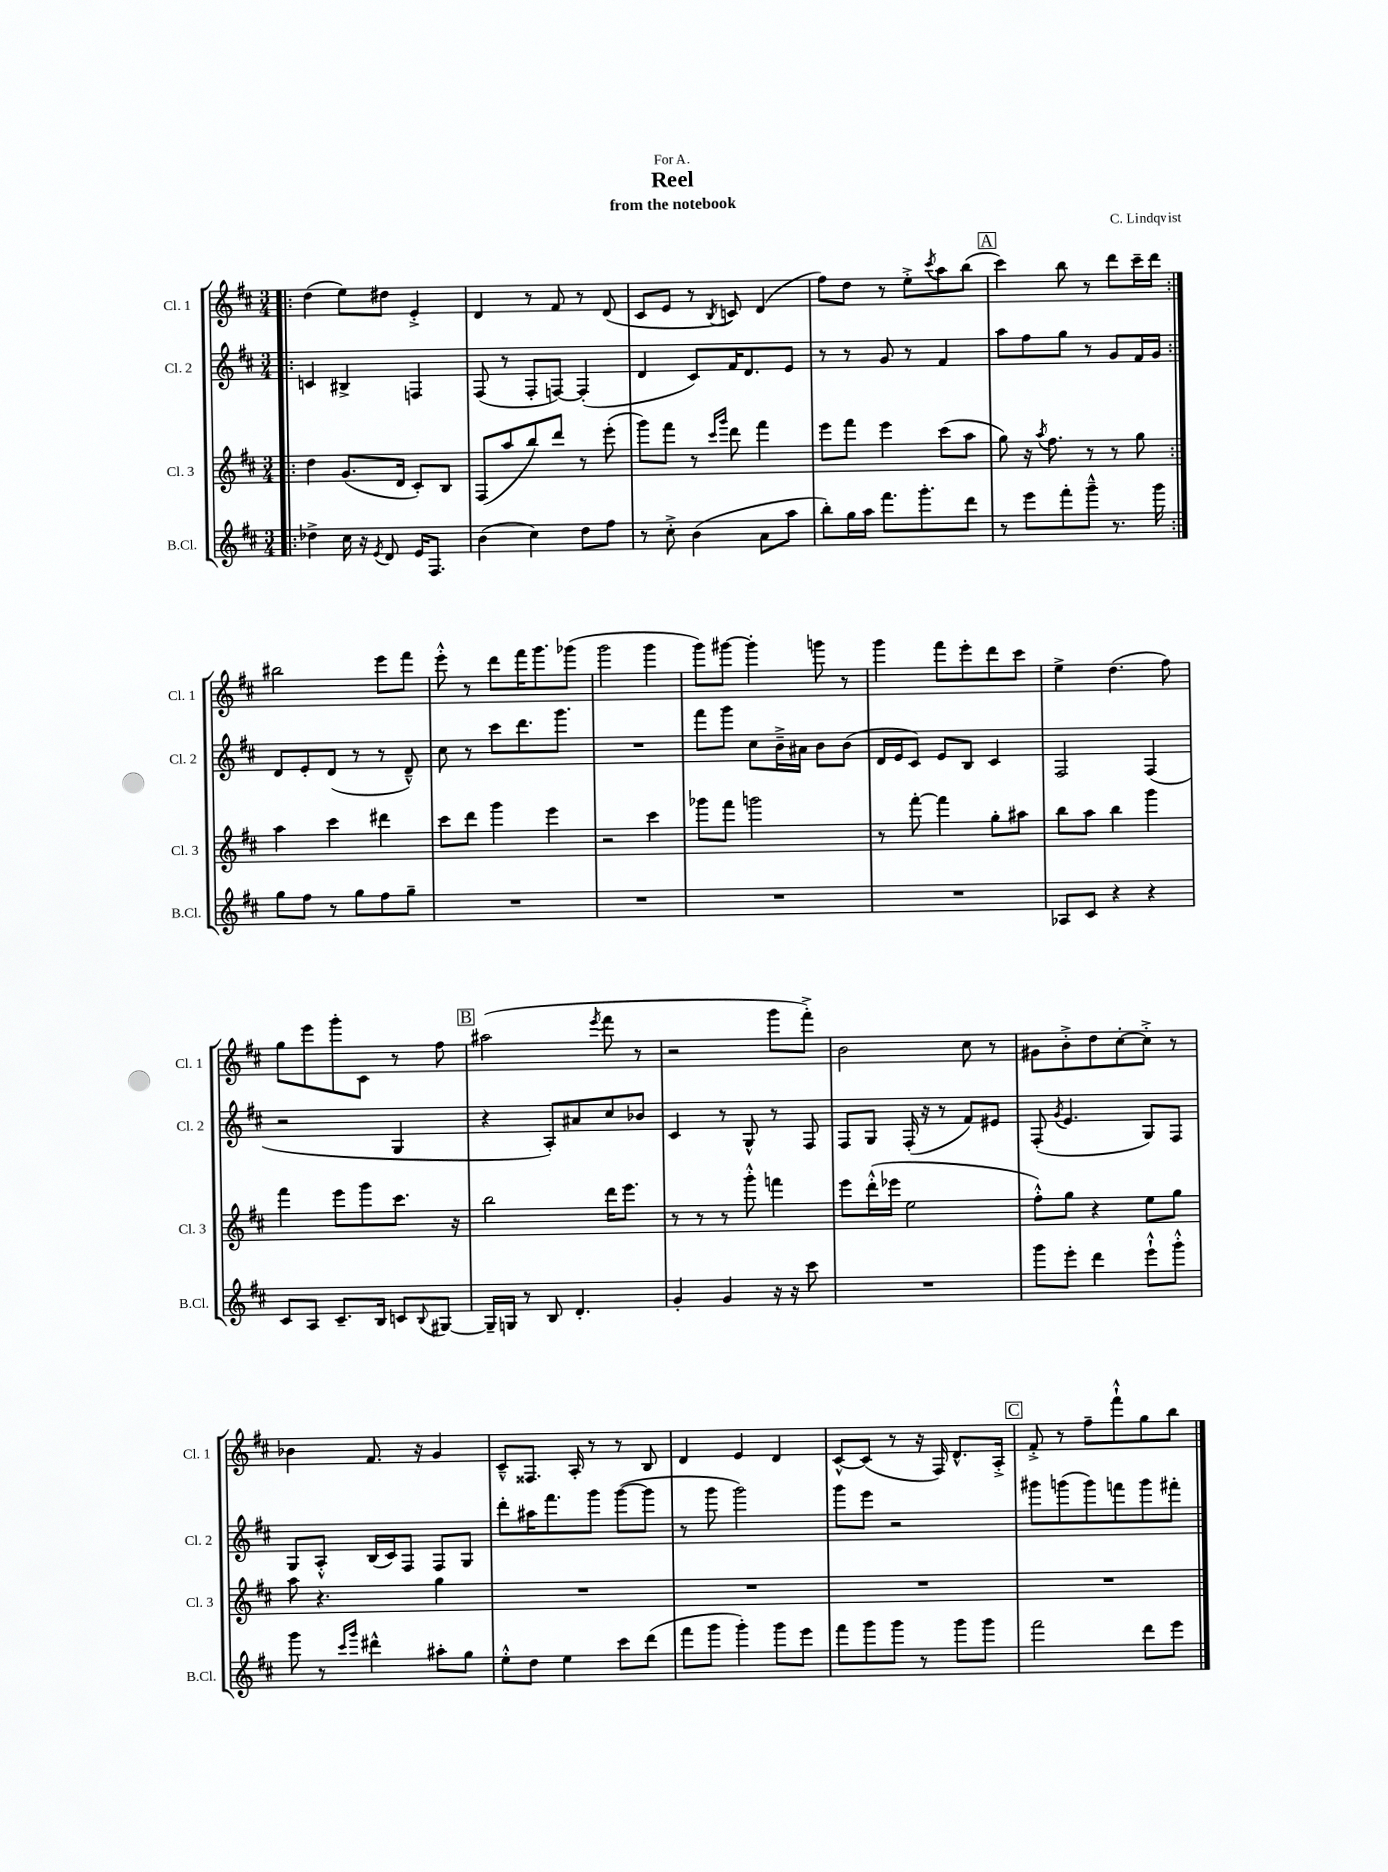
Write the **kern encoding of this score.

**kern	**kern	**kern	**kern
*part4	*part3	*part2	*part1
*staff4	*staff3	*staff2	*staff1
*I"B.Cl.	*I"Cl. 3	*I"Cl. 2	*I"Cl. 1
*I'B.Cl.	*I'Cl. 3	*I'Cl. 2	*I'Cl. 1
*clefG2	*clefG2	*clefG2	*clefG2
*k[f#c#]	*k[f#c#]	*k[f#c#]	*k[f#c#]
*M3/4	*M3/4	*M3/4	*M3/4
=1!|:	=1!|:	=1!|:	=1!|:
4dd-X^\	4dd\	4cn/	(4dd\
16cc#\	(8.g/L	4B#X^/	8ee\L)
16r	.	.	.
8qe/	.	.	.
8d/	.	.	8dd#X\J
.	16d/Jk	.	.
16e/KL	8c#'/L)	4Fn/	4e'^/
8.F#/J	.	.	.
.	8B/J	.	.
=2	=2	=2	=2
(4b\	(8F#/L	(8F#/	4d/
.	8aa/	8r	.
4cc#\)	8bb/)	8F#'/L	8r
.	8ddd/J	[8Fn/J)	8f#/
8dd\L	8r	(4F'/]	8r
8ff#\J	(8eee'\	.	(8d/
=3	=3	=3	=3
8r	8ggg\L)	4d/	8c#/L
8cc#'^\	8fff#\J	.	8e/J
(4b\	8r	8c#/L)	8r
.	16qqccc#/LL	.	.
.	16qqggg/JJ	.	8qB/
.	8ddd\	16f#/K	8cn/)
.	.	8.d/	.
8a\L	4fff#\	.	(4d/
8aa\J	.	8e/J	.
=4	=4	=4	=4
8bb'\L)	8eee\L	8r	8ff#\L)
16gg\L	8fff#\J	8r	8dd\J
16aa\JJ	.	.	.
8.fff#\L	4eee\	8g/	8r
.	.	8r	8ee'^\L
8.ggg'\	.	.	.
.	.	.	8qccc#/
.	(8ccc#\L	4f#/	8aa\
8ddd\J	8aa\J	.	(8bb\J
!!LO:REH:place=s1:t=A
=5	=5	=5	=5
8r	8gg\)	8aa\L	4ccc#\)
8eee\L	16r	8ff#\	.
.	8qaa/	.	.
.	8.ff#\	.	.
8fff#'\	.	8gg\J	8bb\
8ggg~^^\J	8r	8r	8r
8.r	8r	8g/L	8ddd\L
.	8gg\	16f#/L	16ccc#~\L
16ggg\	.	16g/JJ	16ddd\JJ
!!LO:LB:g=z
=6:|!	=6:|!	=6:|!	=6:|!
8gg\L	4aa\	8d/L	2bb#X\
8ff#\J	.	8e'/	.
8r	4ccc#\	(8d/J	.
8gg\L	.	8r	.
8ff#\	4ddd#X\	8r	8eee\L
8gg~\J	.	8d~^^/)	8fff#\J
=7	=7	=7	=7
2.r	8ccc#\L	8cc#\	8eee'^^\
.	8ddd\J	8r	8r
.	4ggg\	8ccc#\L	8ddd\L
.	.	8.ddd\	16fff#\K
.	.	.	8.ggg\
.	4eee\	.	.
.	.	8.ggg\J	.
.	.	.	(8ggg-X\J
=8	=8	=8	=8
2.r	2r	2.r	2ggg\
.	4ccc#\	.	4ggg\
=9	=9	=9	=9
2.r	8ggg-X\L	8fff#\L	8ggg\L)
.	8fff#\J	8ggg\J	[8ggg#X\J
.	2gggn\	8cc#\L	4ggg#'\]
.	.	16b~^\L	.
.	.	16a#X\JJ	.
.	.	8b\L	8gggn\
.	.	(8b\J	8r
=10	=10	=10	=10
2.r	8r	16d/LL	4ggg\
.	.	16e/J	.
.	[8fff#'\	8c#/J)	.
.	4fff#\]	8e/L	8fff#\L
.	.	8B/J	8eee'\
.	8gg'\L	4c#/	8ddd\
.	8aa#X\J	.	8ccc#\J
=11	=11	=11	=11
8A-X/L	8bb\L	2F#/	4ee^\
8c#/J	8aa\J	.	.
4r	4bb\	.	(4.dd\
4r	4ggg\	(4F#/	.
.	.	.	8ff#\)
!!LO:LB:g=z
=12	=12	=12	=12
8c#/L	4fff#\	2r	8gg\L
8A/J	.	.	8eee\
8.c#~/L	8eee\L	.	8ggg'\
.	8ggg\	.	8c#\J
16B/Jk	.	.	.
8cn/L	8.ccc#\J	4G/	8r
8qqB/	.	.	.
[8G#X/J	.	.	8ff#\
.	16r	.	.
!!LO:REH:place=s1:t=B
=13	=13	=13	=13
16G#~/LL]	2bb\	4r	(2aa#X\
16Gn/JJ	.	.	.
8r	.	.	.
8B/	.	8A'/L)	.
4.d'/	.	8a#X/	.
.	.	.	8qeee/
.	16ddd\KL	8cc#/	8fff#\
.	8.eee\J	.	.
.	.	8b-X/J	8r
=14	=14	=14	=14
4g'/	8r	4c#/	2r
.	8r	.	.
4g/	8r	8r	.
.	8ggg'^^\	8G^^/	.
16r	4fffn\	8r	8ggg\L
16r	.	.	.
8ccc#\	.	8F#/	8fff#'^\J)
=15	=15	=15	=15
2.r	8eee\L	8F#/L	2b\
.	(16ddd'^^\L	8G/J	.
.	16eee-X\JJ	.	.
.	2ee\	(16F#'/	.
.	.	16r	.
.	.	8r	.
.	.	8f#/L)	8cc#\
.	.	8e#X/J	8r
=16	=16	=16	=16
8ggg\L	8ff#'^^\L)	(8F#'/	8g#X\L
.	.	8qg/	.
8eee'\J	8gg\J	4.e/	8b'^\
4ddd\	4r	.	8dd\
.	.	.	[8cc#'\
8eee`^^\L	8ee\L	8G/L)	8cc#'^\J]
8ggg'^^\J	8gg\J	8F#/J	8r
!!LO:LB:g=z
=17	=17	=17	=17
8ggg\	8aa\	8G/L	4b-X\
8r	4.r	8A'^^/J	.
16qqccc#/LL	.	.	.
16qqggg/JJ	.	.	.
4ddd#X^^\	.	(16B/LL	8.f#/
.	.	16c#/J)	.
.	.	8F#/J	.
.	.	.	16r
8aa#X'\L	4gg\	8F#/L	4g/
8gg\J	.	8G/J	.
=18	=18	=18	=18
8ee'^^\L	2.r	8ddd'\L	8c#~^^/L
8dd\J	.	16aa#X\K	8.F##X/J
.	.	8.fff#\	.
4ee\	.	.	.
.	.	.	16A'/
.	.	8ggg\J	8r
8ccc#\L	.	([8ggg\L	8r
(8ddd\J	.	8ggg\J]	8B/
=19	=19	=19	=19
8fff#\L	2.r	8r	4d/
8ggg\J	.	8ggg\	.
4ggg'\)	.	2ggg\)	4e/
8ggg\L	.	.	4d/
8eee\J	.	.	.
=20	=20	=20	=20
8fff#\L	2.r	8ggg\L	[8c#^^/L
8ggg\	.	8eee\J	(8c#/J]
8ggg\J	.	2r	8r
8r	.	.	16r
.	.	.	16F#/)
8ggg\L	.	.	8.d^^/L
8ggg\J	.	.	.
.	.	.	16A'^/Jk
!!LO:REH:place=s1:t=C
=21	=21	=21	=21
2fff#\	2.r	8ggg#X\L	8f#'^/
.	.	(8gggn\	8r
.	.	8ggg\)	8ff#~\L
.	.	8fffn\	8fff#`^^\
8ddd\L	.	8ggg\	8gg\
8eee\J	.	8fff#X'\J	8bb\J
==	==	==	==
*-	*-	*-	*-
